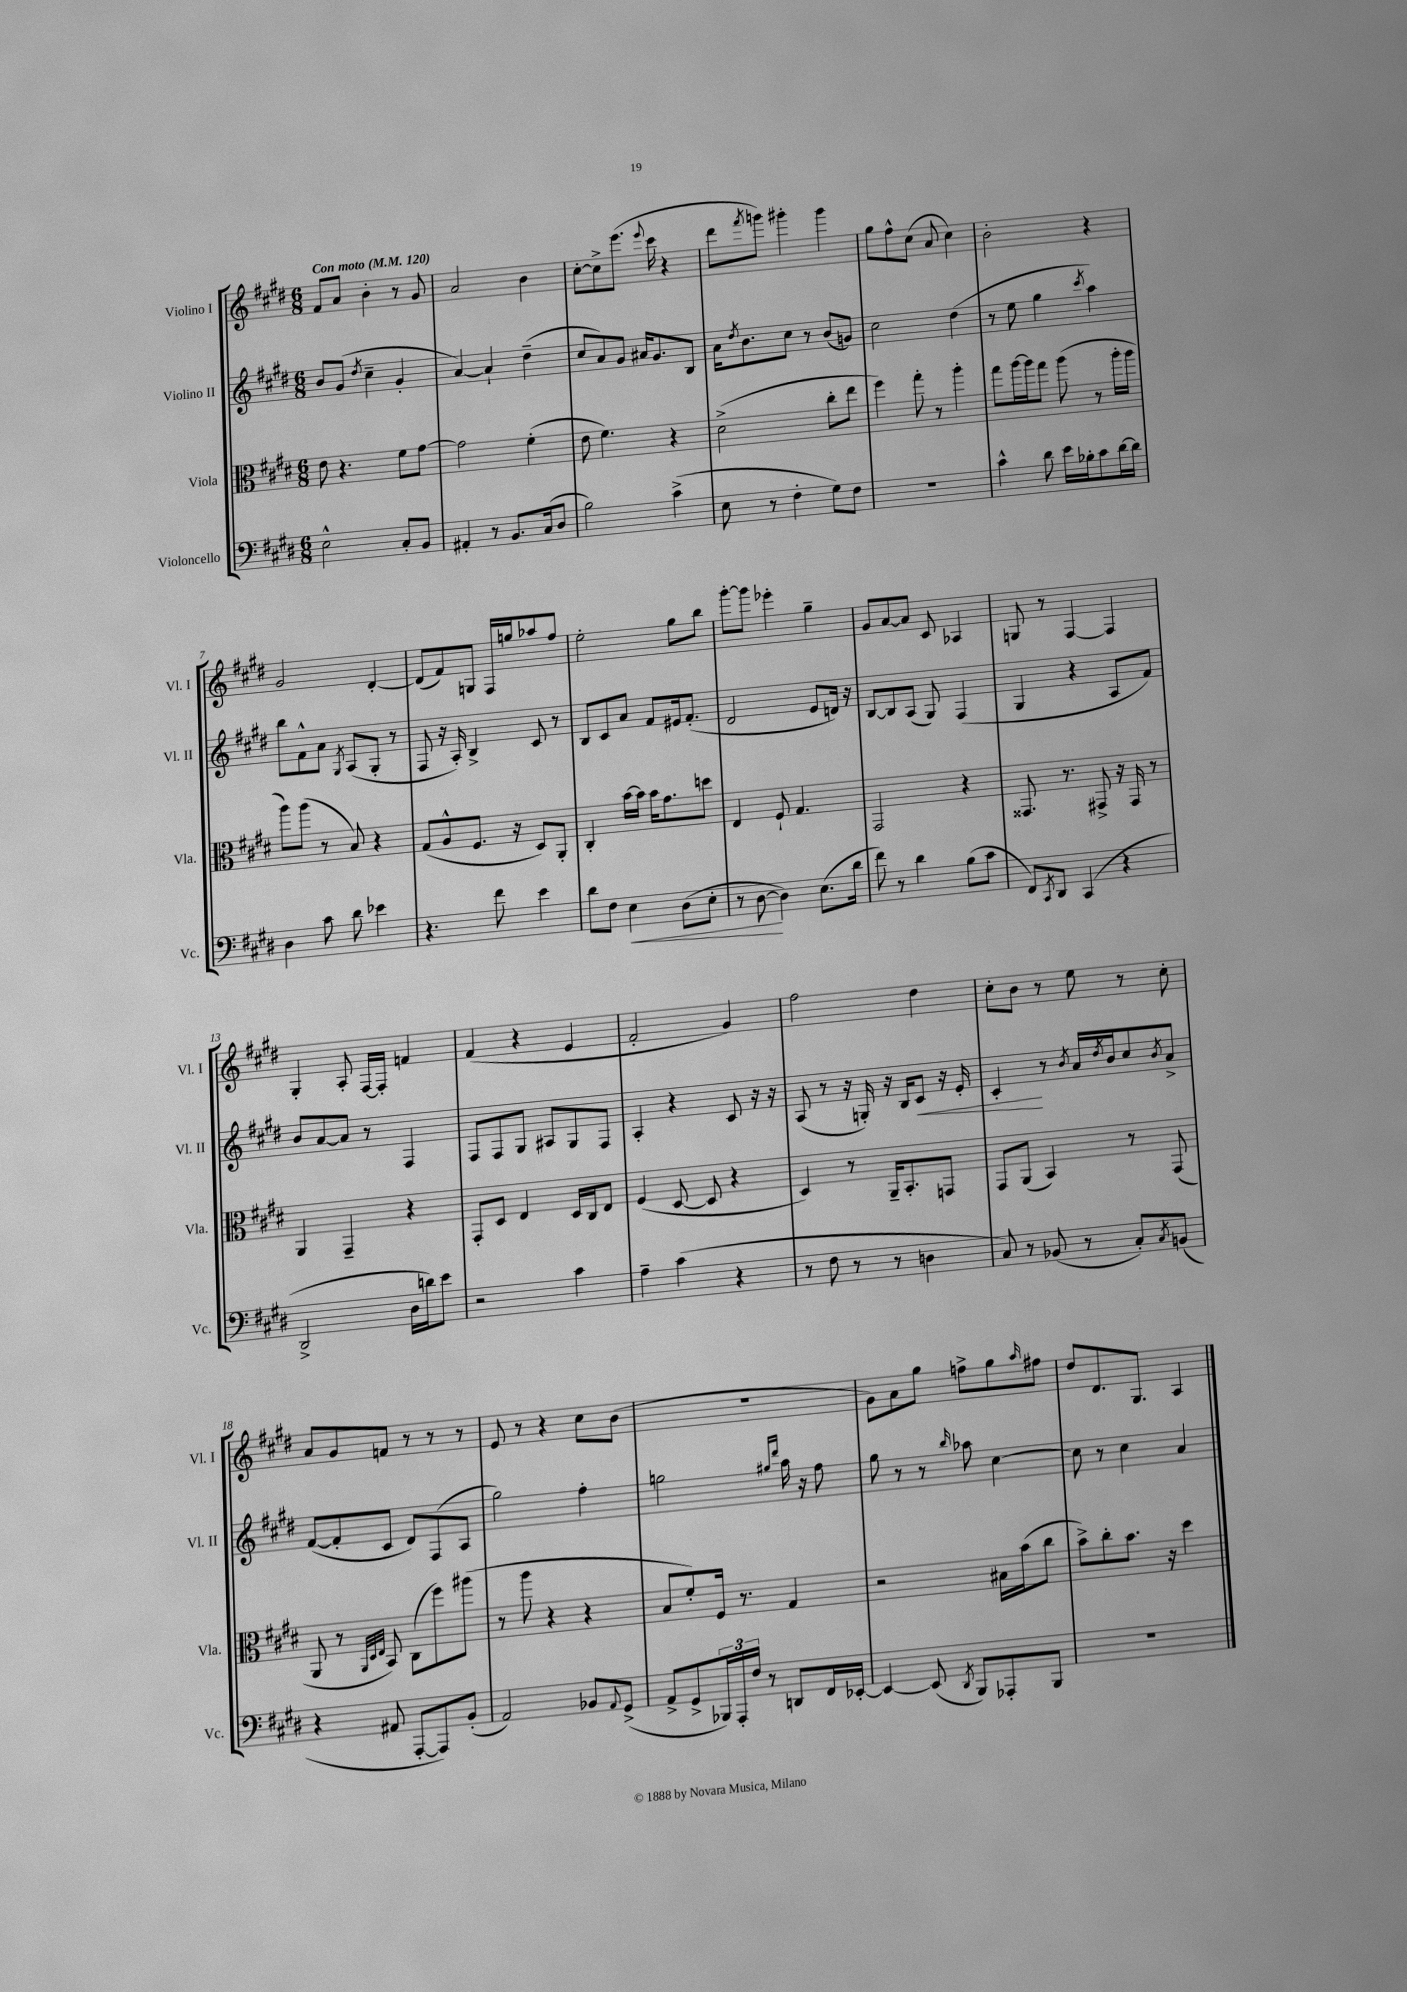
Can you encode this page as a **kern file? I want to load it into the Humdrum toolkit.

**kern	**kern	**kern	**kern
*staff4	*staff3	*staff2	*staff1
*clefF4	*clefC3	*clefG2	*clefG2
*k[f#c#g#d#]	*k[f#c#g#d#]	*k[f#c#g#d#]	*k[f#c#g#d#]
*M6/8	*M6/8	*M6/8	*M6/8
*MM120	*MM120	*MM120	*MM120
2E^^	8e	8b	8f#
.	4.r	(8g#	8a
.	.	8qdd#	.
.	.	4cc#~	4b'
8C#'	8f#	4g#'	8r
8BB	[8g#	.	8g#
=	=	=	=
4AA#'	2g#]	[4a)	2a
8r	.	4a`]	.
8.BB	.	.	.
.	(4f#'	(4dd#~	4b
(16C#	.	.	.
8D#	.	.	.
=	=	=	=
2B)	8e	8cc#	[8cc#'
.	4.f#)	8a)	8cc#^]
.	.	8g#	(8.eee
.	.	16a#	.
.	.	.	8qqeee
.	.	8.g#	16ccc#
(4c#^	4r	.	4r
.	.	8B	.
=	=	=	=
8E	(2d#^	16a	8ddd#
.	.	8qdd#	.
.	.	8.b	.
.	.	.	8qfff#
8r	.	.	8ggg)
4F#'	.	8cc#	4ggg#'
.	.	8r	.
8G#)	8cc#'	(8b	4ggg#
8F#	8ee	8g)	.
=	=	=	=
2.r	4ff#)	2cc#	8gg#
.	.	.	8ff#^^
.	8gg#'	.	(8cc#
.	8r	.	8a
.	4aa'	(4dd#	4cc#)
=	=	=	=
4c#^^	8gg#	8r	2b'
.	[16aa	8ee	.
.	16aa]	.	.
8d#	8gg#	4gg#	.
16e	(8aa	.	.
16B-'	.	.	.
.	.	8qccc#	.
8c#	8r	4aa)	4r
[16d#	16aa'	.	.
16d#]	16aa	.	.
=	=	=	=
4D#	8aa)	8bb	2g#
.	(8aa	8f#^^	.
8c#	8r	8a	.
.	.	8qG#	.
8d#	8B)	(8A	.
4e-	4r	8G#'	[4d#'
.	.	8r	.
=	=	=	=
4.r	(8G#	8F#	(8d#]
.	8A^^	16r	8f#)
.	.	16A')	.
.	8.F#	4B^	8G
8f#	.	.	16F#
.	16r	.	16gg
4e	8D#)	8c#	8aa-
.	8AA'	8r	8ff#
=	=	=	=
8d#	4C#'	8B	2ee'
8F#	.	8c#	.
4E	[16b	8a	.
.	16b]	.	.
.	16b	8f#	.
.	8.g#	.	.
(8D#	.	16e#	8gg#
.	.	(8.f#'	.
8E'	8dd	.	8bb
=	=	=	=
8r	4E	2d#	[8ggg#'
[8D#	.	.	8ggg#]
4D#])	8F#`	.	4eee-'
.	4.G#	.	.
(8.E	.	8e	4gg#~
.	.	16d)	.
16d#	.	16r	.
=	=	=	=
8f#)	2GG#	[8B	8g#
8r	.	8B]	[8a
4d#	.	(8A	8a]
.	.	8G#)	8c#
(8B	4r	(4F#	4A-
8c#	.	.	.
=	=	=	=
8FF#)	8.GG##	4G#	8G
8qCC#	.	.	.
8DD#	.	.	8r
.	8.r	.	.
(4CC#	.	4r	[4F#
.	8GG#^	.	.
4r	16r	8A	4F#]
.	16GG#	.	.
.	8r	8f#)	.
=	=	=	=
2DD#^	4AA	8b	4G#'
.	.	[8a	.
.	4GG#~	8a]	8A'
.	.	8r	[16F#
.	.	.	16F#']
16D#	4r	4F#	4f
16d)	.	.	.
8e	.	.	.
=	=	=	=
2r	8GG#'	8F#	(4f#
.	8D#	8F#	.
.	4E	8G#	4r
.	.	8A#	.
4c#	16D#	8G#	4e
.	16C#	.	.
.	8E	8F#	.
=	=	=	=
4A~	(4F#	4A'	2f#'
(4c#	[8D#	4r	.
.	8D#]	.	.
4r	4r	8c#	4g#)
.	.	16r	.
.	.	16r	.
=	=	=	=
8r	4D#)	(8A	2ff#
8F#	.	8r	.
8r	8r	16r	.
.	.	16G')	.
8r	16AA~	16r	.
.	8.BB'	16B	.
4D	.	8c#	4dd#
.	8GG	16r	.
.	.	16e'	.
=	=	=	=
8C#)	8GG#	4c#'	8cc#'
8r	(8AA	.	8b
(8BB-	4BB)	8r	8r
.	.	8qb	.
8r	.	16a	8ee
.	.	8qdd#	.
.	.	16b	.
8C#')	8r	8cc#	8r
8qC#	.	8qb	.
(8BB	(8GG#	8a^	8cc#'
=	=	=	=
4r	8AA	([8f#	8a
.	8r	8f#']	8g#
.	32qqAA	.	.
.	32qqD#	.	.
.	32qqE	.	.
8AA#	8BB)	8c#	8f
[8AAA'	(8C#	8d#)	8r
8AAA])	8ff#)	(8F#	8r
(8BB'	(8aa#	8A	8r
=	=	=	=
2AA)	8r	2gg#)	8e
.	8aa	.	8r
.	4r	.	4r
8BB-	4r	4ff#'	8cc#
8qqAA	.	.	.
(8GG#^	.	.	(8b
=	=	=	=
8AA^	8B	2gg	2.r
8GG#^	8f#')	.	.
24BBB-)	16F#	.	.
24AAA'	.	.	.
.	8.r	.	.
24F#	.	.	.
8r	.	.	.
.	.	16qqgg#	.
.	.	16qqddd#	.
8DD	4G#	16aa	.
.	.	16r	.
16FF#	.	8ff#	.
[16EE-'	.	.	.
=	=	=	=
4EE-_	2r	8gg#	8g#)
.	.	8r	8a
(8EE-]	.	8r	8gg#
8qDD#	.	16qqbb	.
8BBB)	.	8aa-	8ff^
8AAA-'	16B#	[4cc#	8gg#
.	(16b	.	.
.	.	.	16qqaa
8BBB	8cc#	.	8ff#
=	=	=	=
2.r	8b^)	8cc#]	8dd#
.	8cc#'	8r	8.d#
.	8.b	4cc#	.
.	.	.	8.G#
.	16r	.	.
.	4dd#	4a	4A
==	==	==	==
*-	*-	*-	*-
